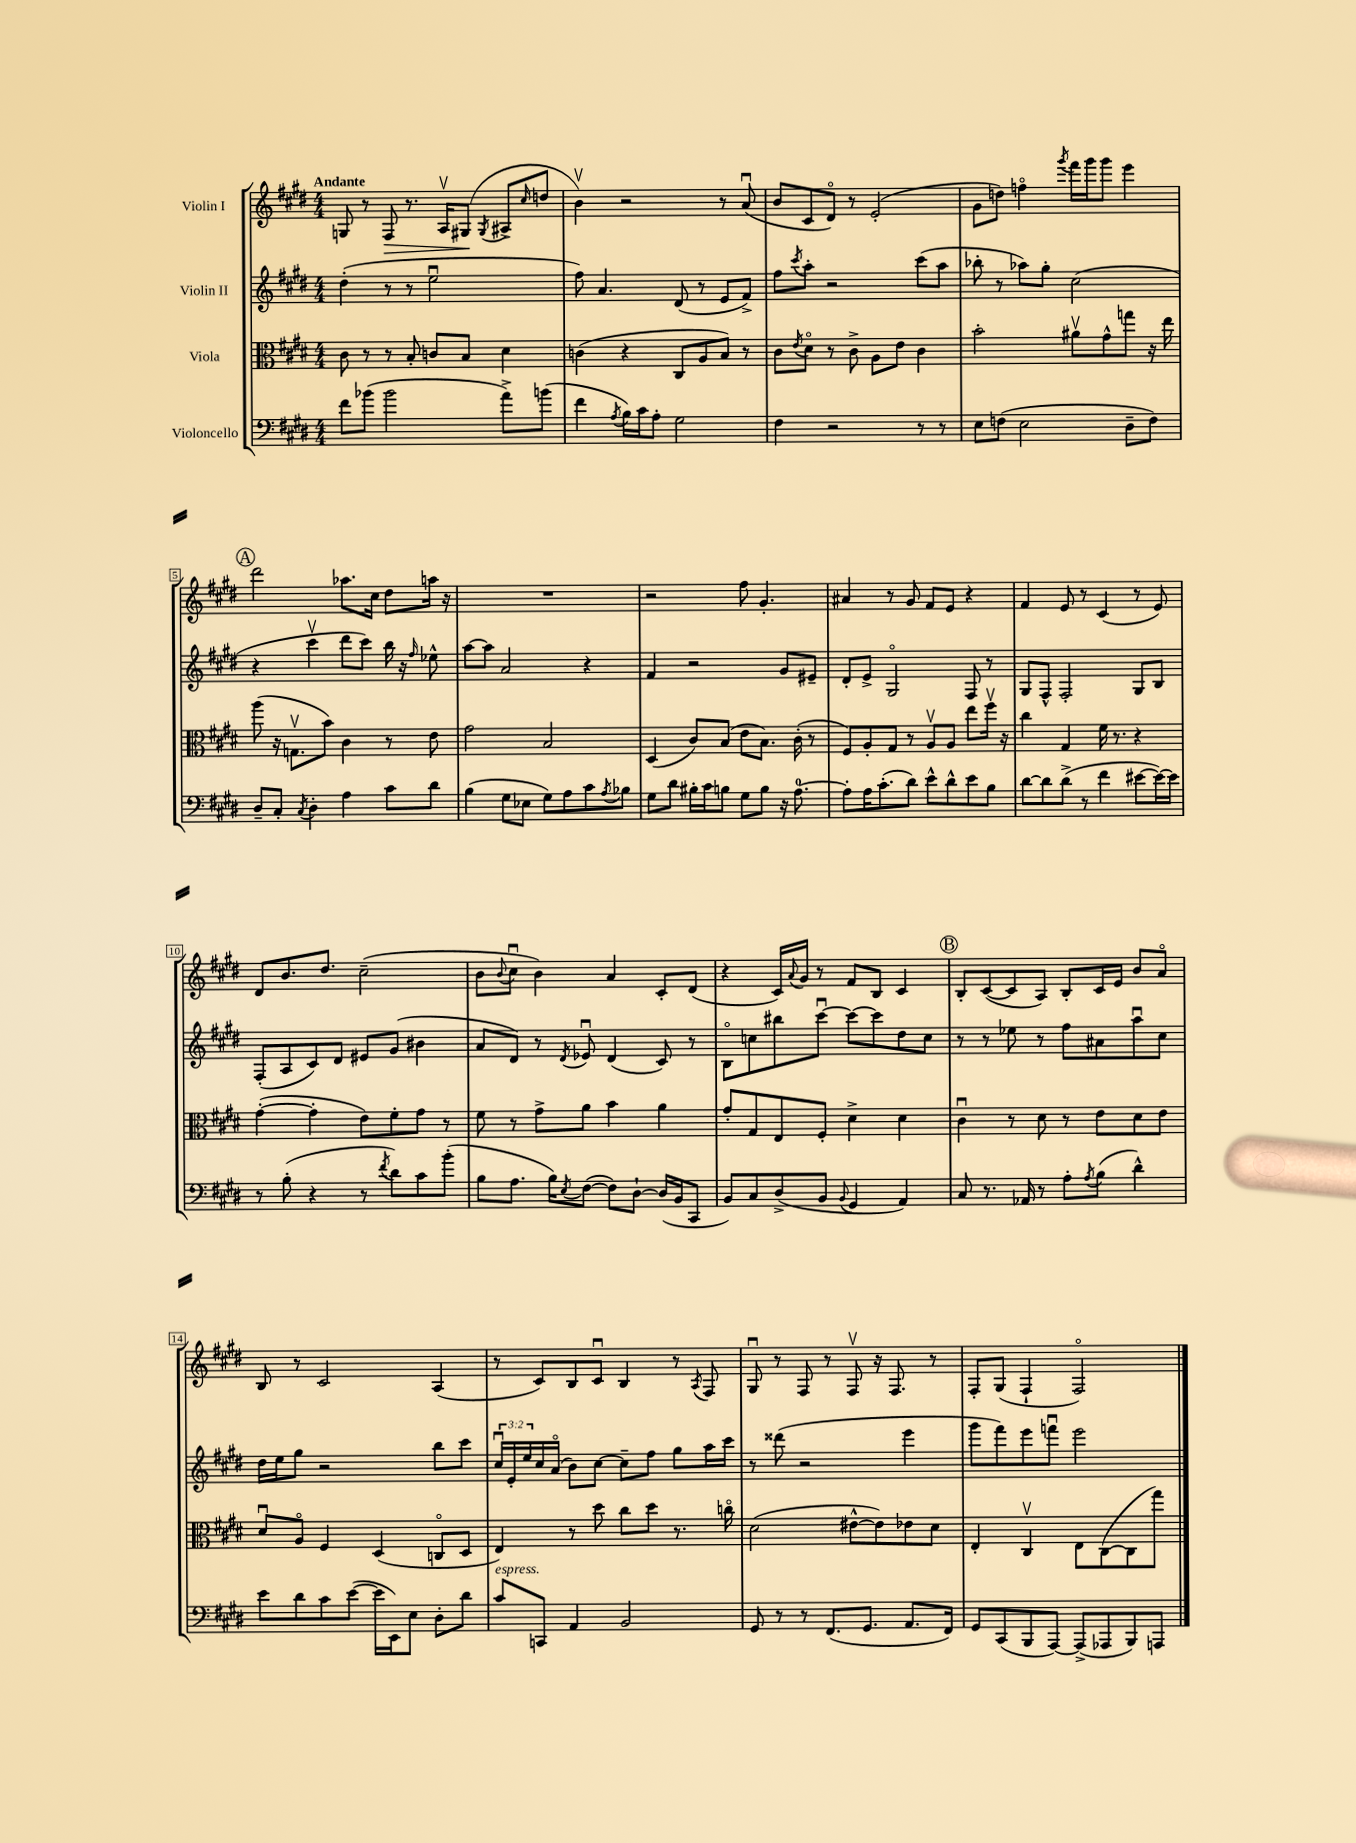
<<
\new StaffGroup <<
\new Staff = "s0" \with { instrumentName = "Violin I" } {
    \clef treble \key e \major \numericTimeSignature \time 4/4 \tempo "Andante"
    g8 r8 fis8\> r8. a16\upbow gis8\!( \acciaccatura { gis8 } ais8-> \grace { cis''16 } d''8 |
    b'4\upbow) r2 r8 a'8\downbow( |
    b'8 cis'8 dis'8\flageolet) r8 e'2-.( |
    gis'8 d''8) f''4\flageolet \acciaccatura { gis'''8 } fis'''16 gis'''16 gis'''8 e'''4 |
    \mark \markup { \circle "A" } dis'''2 aes''8. cis''16 dis''8 a''16 r16 |
    R1 |
    r2 fis''8 gis'4.-. |
    ais'4 r8 gis'8 fis'8 e'8 r4 |
    fis'4 e'8 r8 cis'4( r8 e'8) |
    dis'8 b'8. dis''8. cis''2--( |
    b'8 \appoggiatura { b'8 } cis''8\downbow b'4) a'4 cis'8-. dis'8( |
    r4 cis'16) \appoggiatura { a'8 } gis'16 r8 fis'8 b8 cis'4 |
    \mark \markup { \circle "B" } b8-. cis'8~( cis'8 a8) b8-. cis'16 e'16 b'8 a'8\flageolet |
    b8 r8 cis'2 a4( |
    r8 cis'8) b8 cis'8\downbow b4 r8 \acciaccatura { a8 } fis8 |
    gis8\downbow r8 fis8 r8 fis8\upbow r16 fis8. r8 |
    fis8-. gis8( fis4-! fis2\flageolet) \bar "|." |
}
\new Staff = "s1" \with { instrumentName = "Violin II" } {
    \clef treble \key e \major \numericTimeSignature \time 4/4 \override Staff.TupletNumber.text = #tuplet-number::calc-fraction-text
    dis''4-.( r8 r8 e''2\downbow |
    fis''8) a'4. dis'8( r8 e'8 fis'8->) |
    fis''8 \acciaccatura { cis'''8 } a''8-. r2 cis'''8( a''8 |
    bes''8-. r8 aes''8) gis''8-. cis''2( |
    \mark \markup { \circle "A" } r4 cis'''4\upbow dis'''8 cis'''8) b''16 r16 \grace { fis''16 } ees''8-^ |
    a''8~ a''8 a'2 r4 |
    fis'4 r2 gis'8 eis'8-- |
    dis'8-. e'8-> gis2\flageolet fis8 r8 |
    gis8 fis8-^ fis2-. gis8 b8 |
    fis8-.( a8 cis'8) dis'8 eis'8 gis'8( bis'4 |
    a'8 dis'8) r8 \acciaccatura { dis'8 } ees'8\downbow dis'4( cis'8) r8 |
    b8\flageolet c''8 bis''8 cis'''8~\downbow cis'''8~ cis'''8 dis''8 c''8 |
    \mark \markup { \circle "B" } r8 r8 ees''8 r8 fis''8 ais'8 a''8\downbow cis''8 |
    dis''16 e''16 gis''8 r2 b''8 cis'''8 |
    \tuplet 3/2 { cis''16\downbow e'16-. e''16 } cis''16 a'16\flageolet( b'8) cis''8~ cis''8-- fis''8 gis''8 a''16 cis'''16 |
    r8 disis'''8( r2 e'''4 |
    gis'''8 fis'''8) e'''8 f'''8\downbow e'''2 \bar "|." |
}
\new Staff = "s2" \with { instrumentName = "Viola" } {
    \clef alto \key e \major \numericTimeSignature \time 4/4
    cis'8 r8 r8 b8-. c'8 b8 dis'4 |
    c'4( r4 cis8 a8 b8) r8 |
    cis'8 \acciaccatura { e'8 } dis'8\flageolet r8 cis'8-> a8 e'8 cis'4 |
    b'2-. ais'8\upbow gis'8-^ g''8 r16 e''16 |
    \mark \markup { \circle "A" } a''8( r16 g8.\upbow b'8) cis'4 r8 e'8 |
    gis'2 b2 |
    dis4( cis'8) b8( e'8 b8.) cis'16-.( r8 |
    fis8) a8-. gis8 r8 a8\upbow a8 e''8 fis''16\upbow r16 |
    cis''4 gis4 fis'16 r8. r4 |
    gis'4~-.( gis'4-. e'8) fis'8-. gis'8 r8 |
    fis'8 r8 gis'8-> a'8 b'4 a'4 |
    gis'8-. gis8 e8 fis8-. dis'4-> dis'4 |
    \mark \markup { \circle "B" } cis'4\downbow r8 dis'8 r8 e'8 dis'8 e'8 |
    dis'8\downbow a8\flageolet fis4 dis4( c8\flageolet dis8 |
    e4) r8 dis''8 cis''8 dis''8 r8. c''16\flageolet |
    dis'2( eis'8~-^ eis'8) ees'8 dis'8 |
    e4-. cis4\upbow e8 cis8~( cis8 gis''8) \bar "|." |
}
\new Staff = "s3" \with { instrumentName = "Violoncello" } {
    \clef bass \key e \major \numericTimeSignature \time 4/4
    fis'8 bes'8( bes'2 a'8->) b'8( |
    fis'4 \acciaccatura { a8 } b16) cis'16 a8-. gis2 |
    fis4 r2 r8 r8 |
    e8 f8( e2 dis8-- f8) |
    \mark \markup { \circle "A" } dis8-- cis8-. \acciaccatura { cis8 } dis4-. a4 cis'8 dis'8 |
    b4( gis8 ees8 gis8) a8 cis'8 \acciaccatura { a8 } bes8 |
    gis8 dis'8 bis16-. cis'16 b8 gis8 b8 r16 a8.-0~ |
    a8-. a16 cis'8.-.( dis'8) e'8-^ dis'8-^ e'8 b8 |
    dis'8~ dis'8 dis'8->( r8 fis'4 eis'8~ eis'16~) eis'16 |
    r8 b8-.( r4 r8 \acciaccatura { fis'8 } dis'8) cis'8 b'8-.( |
    b8 a8. b16) \acciaccatura { e8 } fis8~( fis8) dis8~-! dis16( b,16 cis,8 |
    b,8) cis8 dis8->( b,8 \appoggiatura { b,8 } gis,4 a,4) |
    \mark \markup { \circle "B" } cis8 r8. aes,16 r8 a8-. \acciaccatura { a8 } b8( dis'4-^) |
    e'8 dis'8 cis'8 e'8~( e'16 e,16) e8 dis8-. dis'8 |
    cis'8^\markup { \italic "espress." } c,8 a,4 b,2 |
    gis,8 r8 r8 fis,8.( gis,8. a,8. fis,16) |
    gis,8 cis,8( b,,8 a,,8~) a,,8->( aes,,8 b,,8) a,,8 \bar "|." |
}
>>
>>
\layout { \context { \Score \override BarNumber.stencil = #(make-stencil-boxer 0.1 0.3 ly:text-interface::print) } }
